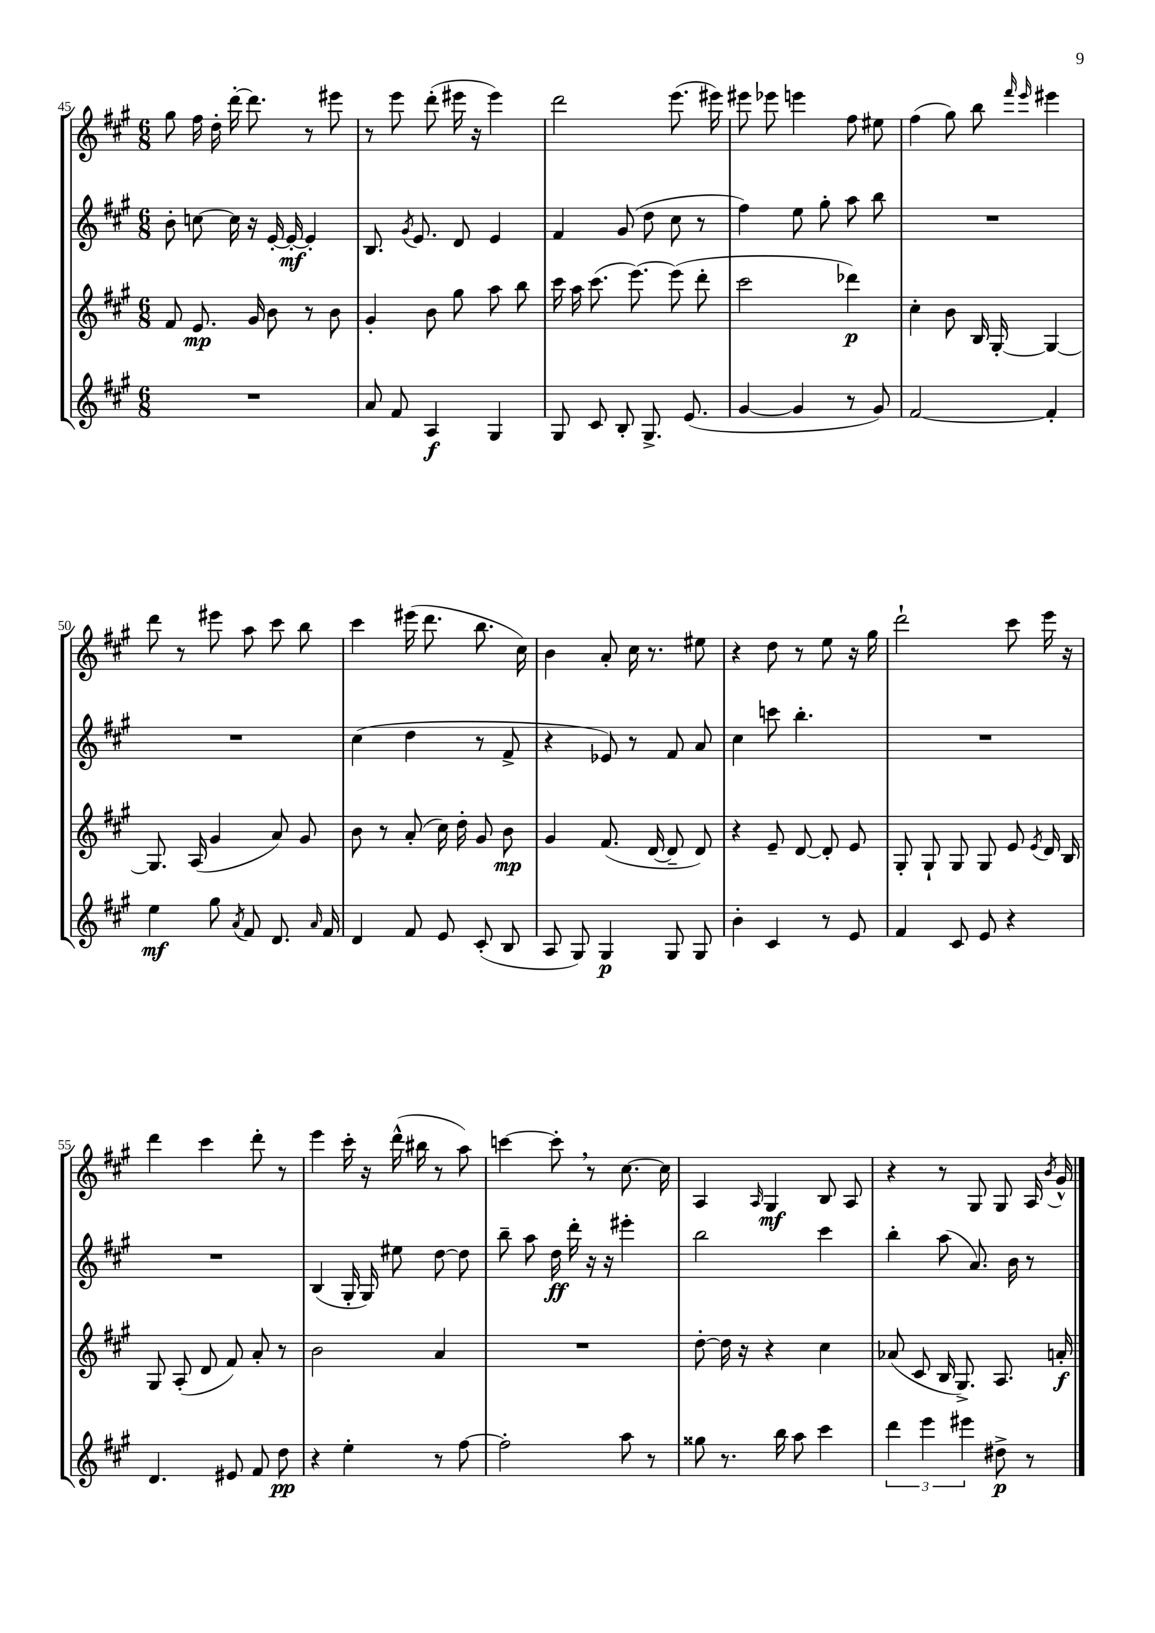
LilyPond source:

<<
\new StaffGroup <<
\new Staff = "s0" {
    \clef treble \key a \major \numericTimeSignature \time 6/8
    \autoBeamOff gis''8 fis''16 d''16-. d'''16~-. d'''8. r8 eis'''8 |
    r8 e'''8 d'''8-.( eis'''16 r16 eis'''4) |
    d'''2 e'''8.( eis'''16) |
    eis'''8 ees'''8 e'''4 fis''8 eis''8 |
    fis''4( gis''8) b''8 \grace { fis'''16 e'''16 } eis'''4 |
    d'''8 r8 eis'''8 a''8 cis'''8 b''8 |
    cis'''4 eis'''16( d'''8. b''8. cis''16) |
    b'4 a'8-. cis''16 r8. eis''8 |
    r4 d''8 r8 e''8 r16 gis''16 |
    d'''2-! cis'''8 e'''16 r16 |
    d'''4 cis'''4 d'''8-. r8 |
    e'''4 cis'''16-. r16 d'''16-^( bis''16 r8 a''8) |
    c'''4~ c'''8-. \breathe r8 cis''8.~ cis''16 |
    a4 \grace { a16 } gis4\mf b8 a8 |
    r4 r8 gis8 gis8 a16 \acciaccatura { b'8 } gis'16-^ \bar "|." |
}
\new Staff = "s1" {
    \clef treble \key a \major \numericTimeSignature \time 6/8
    \autoBeamOff b'8-. c''8~ c''16 r16 e'16~-. e'16~-.\mf e'4-. |
    b8. \acciaccatura { gis'8 } e'8. d'8 e'4 |
    fis'4 gis'8( d''8 cis''8 r8 |
    fis''4) e''8 gis''8-. a''8 b''8 |
    R2. |
    R2. |
    cis''4( d''4 r8 fis'8-> |
    r4 ees'8) r8 fis'8 a'8 |
    cis''4 c'''8 b''4.-. |
    R2. |
    R2. |
    b4( gis16-. gis16) eis''8 d''8~ d''8 |
    b''8-- a''8 d''16\ff d'''16-. r16 r16 eis'''4-. |
    b''2 cis'''4 |
    b''4-. a''8( a'8.) b'16 r8 \bar "|." |
}
\new Staff = "s2" {
    \clef treble \key a \major \numericTimeSignature \time 6/8
    \autoBeamOff fis'8 e'8.\mp gis'16 b'8 r8 b'8 |
    gis'4-. b'8 gis''8 a''8 b''8 |
    cis'''16 a''16 cis'''8.( e'''8.~) e'''8( d'''8-. |
    cis'''2 des'''4\p) |
    cis''4-. b'8 b16 gis16~-. gis4~ |
    gis8. a16( gis'4 a'8) gis'8 |
    b'8 r8 a'8-.( cis''16) d''16-. gis'8 b'8\mp |
    gis'4 fis'8.( d'16~ d'8-- d'8) |
    r4 e'8-- d'8~ d'8-. e'8 |
    gis8-. gis8-! gis8 gis8 e'8 \acciaccatura { e'8 } d'16 b16 |
    gis8 a8-.( d'8 fis'8) a'8-. r8 |
    b'2 a'4 |
    R2. |
    d''8~-. d''16 r16 r4 cis''4 |
    aes'8( cis'8 b16 gis8.->) a8. a'16-.\f \bar "|." |
}
\new Staff = "s3" {
    \clef treble \key a \major \numericTimeSignature \time 6/8
    \autoBeamOff R2. |
    a'8 fis'8 a4\f gis4 |
    gis8 cis'8 b8-. gis8.-> e'8.( |
    gis'4~ gis'4 r8 gis'8) |
    fis'2~ fis'4-. |
    e''4\mf gis''8 \acciaccatura { a'8 } fis'8 d'8. \grace { a'16 } fis'16 |
    d'4 fis'8 e'8 cis'8-.( b8 |
    a8 gis8) gis4\p gis8 gis8 |
    b'4-. cis'4 r8 e'8 |
    fis'4 cis'8 e'8 r4 |
    d'4. eis'8 fis'8 d''8\pp |
    r4 e''4-. r8 fis''8~ |
    fis''2-. a''8 r8 |
    gisis''8 r8. b''16 a''8 cis'''4 |
    \tuplet 3/2 { d'''4 e'''4 eis'''4 } dis''8->\p r8 \bar "|." |
}
>>
>>
\layout { \context { \Score currentBarNumber = #45 } }
